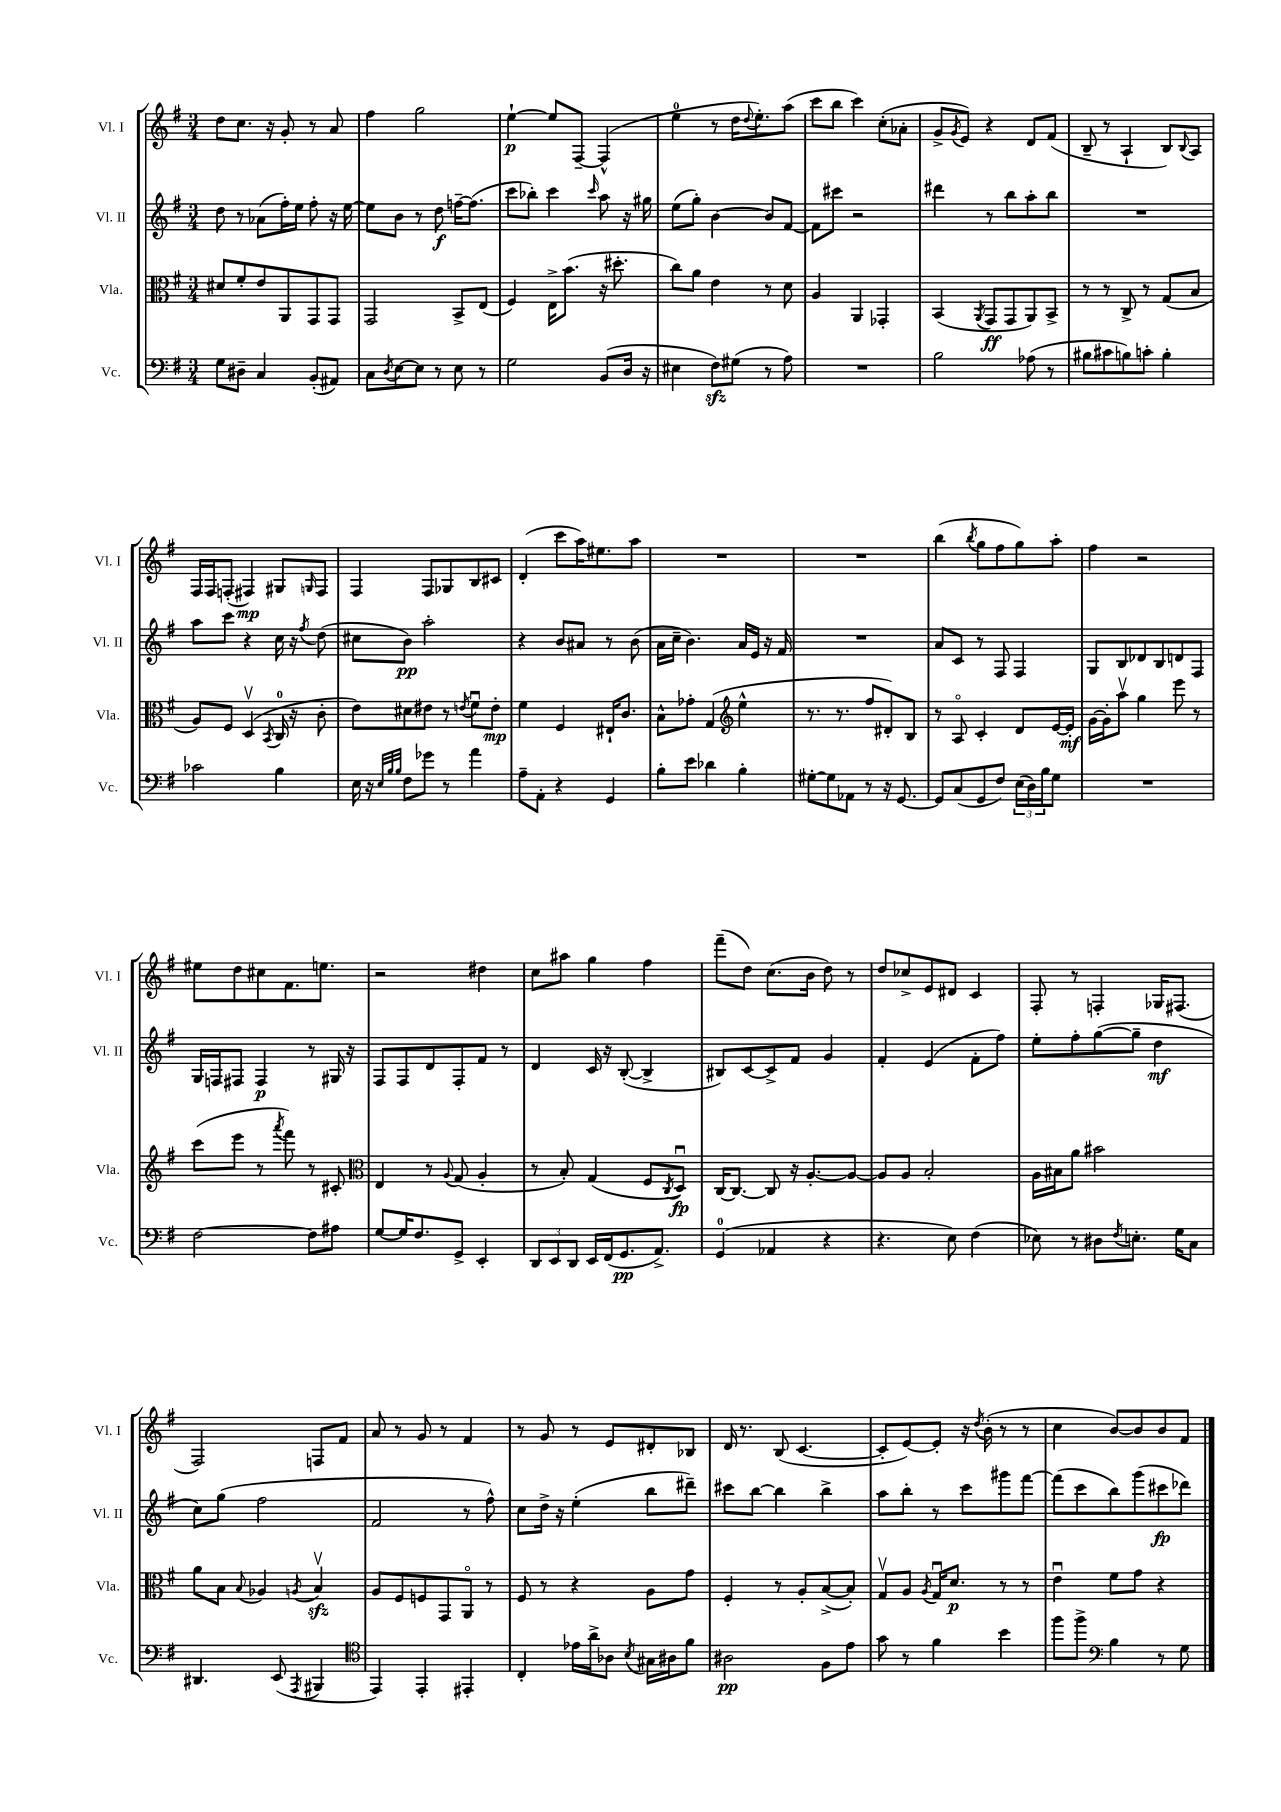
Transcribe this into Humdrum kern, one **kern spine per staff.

**kern	**kern	**kern	**kern
*staff4	*staff3	*staff2	*staff1
*clefF4	*clefC3	*clefG2	*clefG2
*k[f#]	*k[f#]	*k[f#]	*k[f#]
*M3/4	*M3/4	*M3/4	*M3/4
8G	8d#	8dd	8dd
8D#~	8f#'	8r	8.cc
4C	8e	(8a-	.
.	.	.	16r
.	8AA	16ff#')	8g'
.	.	16ee	.
(8BB'	8GG	8ff#'	8r
8AA#)	8GG	16r	8a
.	.	[16ee	.
=	=	=	=
8C	2GG	8ee]	4ff#
8qD	.	.	.
[8E	.	8b	.
8E]	.	8r	2gg
8r	.	8dd	.
8E	8BB^	[16ff~	.
.	.	(8.ff]	.
8r	(8E	.	.
=	=	=	=
2G	4F#)	8ccc	[4ee`
.	.	8bb-')	.
.	16E^	4ccc	8ee]
.	(8.b	.	.
.	.	.	[8F#~
.	.	16qqccc	.
(8BB	16r	8aa	(4F#^^]
.	8.dd#'	.	.
16D	.	16r	.
16r	.	16gg#	.
=	=	=	=
4E#	8cc)	(8ee	4ee
.	8a	8gg')	.
8F#)	4e	[4b	8r
(8G#	.	.	16dd
.	.	.	8qqdd
.	.	.	8.ee')
8r	8r	8b]	.
8A)	8d	[8f#	(8aa
=	=	=	=
2.r	4A	8f#]	8ccc
.	.	8ccc#	8bb
.	4AA	2r	4ccc)
.	4GG-'	.	(8cc'
.	.	.	8a-'
=	=	=	=
2B	(4BB	4ddd#	8g^
.	.	.	8qg
.	.	.	8e)
.	8qAA	.	.
.	8GG	8r	4r
.	8GG	8bb	.
(8A-	8AA)	8aa'	8d
8r	8BB^	8bb	(8f#
=	=	=	=
8B#	8r	2.r	8B~
8c#	8r	.	8r
8B)	8C^	.	4A`
8c'	8r	.	.
4B'	(8G	.	8B)
.	.	.	8qqB
.	8B	.	8A
=	=	=	=
2c-	8A)	8aa	16F#
.	.	.	16F#
.	8F#	8ccc	(8F'
.	(4Dv	4r	4F#)
.	8qBB	.	.
4B	16C	16cc	8G#
.	16r	16r	.
.	.	8qff#	16qqG
.	8c'	(8dd	8F#
=	=	=	=
16E	8e)	8cc#	4F#
16r	.	.	.
32qqE	.	.	.
32qqB	.	.	.
32qqB	.	.	.
8F#	8d#	8b)	.
8g-	8e#	2aa'	8F#
8r	8r	.	8G-
.	8qe	.	.
4a	8f#u	.	8B
.	8e'	.	8c#
=	=	=	=
8A~	4f#	4r	(4d'
8AA'	.	.	.
4r	4F#	8b	8ccc
.	.	8a#	16aa)
.	.	.	8.ee#
4GG	16E#`	8r	.
.	8.c	.	.
.	.	(8b	8aa
=	=	=	=
8B'	8B^^	16a	2.r
.	.	16cc~	.
8e	8g-'	4.b)	.
4d-	(4G	.	.
*	*clefG2	*	*
4B'	4ee^^	16a	.
.	.	16e	.
.	.	16r	.
.	.	16f#	.
=	=	=	=
[8G#'	8.r	2.r	2.r
8G#]	.	.	.
.	8.r	.	.
8AA-	.	.	.
8r	8ff#	.	.
16r	8d#')	.	.
[8.GG	.	.	.
.	8B	.	.
=	=	=	=
8GG]	8r	8a	(4bb
(8C	8Ao	8c	.
.	.	.	8qbb
8GG	4c'	8r	8gg
8F#)	.	8F#	8ff#
(24E	8d	4F#	8gg)
24D)	.	.	.
24B	.	.	.
8G	[16e	.	8aa'
.	16e']	.	.
=	=	=	=
2.r	[16g	8G	4ff#
.	16g']	.	.
.	8aav	8B	.
.	4gg	8d-	2r
.	.	8B	.
.	8eee	8d	.
.	8r	8F#	.
=	=	=	=
[2F#	(8ccc	16G	8ee#
.	.	16F	.
.	8eee	8F#	8dd
.	8r	4F#	8cc#
.	8qaaa	.	.
.	8fff#)	.	8.f#
8F#]	8r	8r	.
.	.	.	8.ee
8A#	8c#'	16G#	.
.	.	16r	.
=	=	=	=
*	*clefC3	*	*
[8G	4E	8F#	2r
16G]	.	8F#	.
8.F#	.	.	.
.	8r	8d	.
.	8qqA	.	.
8GG^	(8G	8F#'	.
4EE'	4A'	8f#	4dd#
.	.	8r	.
=	=	=	=
12DD	8r	4d	8cc
12EE	.	.	.
.	8B')	.	8aa#
12DD	.	.	.
16EE	(4G	16c	4gg
(16FF#	.	16r	.
8.GG	.	([8B'	.
.	8F#	4B^]	4ff#
8.AA^)	.	.	.
.	8qC	.	.
.	8Du)	.	.
=	=	=	=
(4GG	[16C	8B#)	(8fff#~
.	8.C_	.	.
.	.	[8c	8dd)
4AA-	8C]	8c^]	(8.cc
.	16r	8f#	.
.	[8.A'	.	16b
4r	.	4g	8dd)
.	8A_	.	8r
=	=	=	=
4.r	8A]	4f#'	8dd
.	8A	.	8cc-^
.	2B'	(4e	8e
8E)	.	.	8d#
(4F#	.	8f#'	4c
.	.	8ff#)	.
=	=	=	=
8E-)	16A	8ee'	8F#'
.	16B#	.	.
8r	8a	8ff#'	8r
8D#	2b#	([8gg	4F'
8qF#	.	.	.
8.E'	.	8gg~]	.
.	.	4dd	16G-
16G	.	.	(8.F#
8C	.	.	.
=	=	=	=
4.DD#	8a	8cc)	2F#)
.	8B	(8gg	.
.	8qqB	.	.
.	4A-	2ff#	.
(8EE	.	.	.
8qAAA	8qA	.	.
4BBB#	4Bv	.	8F
.	.	.	8f#
=	=	=	=
*clefC4	*	*	*
4EE)	8A	2f#	8a
.	8F#	.	8r
4EE'	8F	.	8g
.	8GG	.	8r
4EE#'	8AAo	8r	4f#
.	8r	8ff#^^)	.
=	=	=	=
4C'	8F#	8cc	8r
.	8r	16dd^	8g
.	.	16r	.
16e-	4r	(4ee'	8r
16a^	.	.	.
8A-	.	.	8e
8qB	.	.	.
16G#	8A	8bb	8d#'
16A#	.	.	.
8f#	8g	8ddd#~)	8B-
=	=	=	=
2A#	4F#'	8ccc#	16d
.	.	.	8.r
.	.	[8bb	.
.	8r	4bb]	(8B
.	8A'	.	[4.c
8F#	([8B^	4bb^	.
8e	8B'])	.	.
=	=	=	=
8g	8Gv	8aa	8c']
8r	8A	8bb'	[8e)
.	8qA	.	.
4f#	16Gu	8r	8e']
.	8.d	.	.
.	.	8ccc	16r
.	.	.	8qdd
.	.	.	(16b'
4b	8r	8ggg#	8r
.	8r	[8fff#	8r
=	=	=	=
8ff#	4eu	(8fff#]	4cc
8ff#^	.	8ccc	.
*clefF4	*	*	*
4B	8f#	8bb)	[8b)
.	8g	(8ggg	8b]
8r	4r	8ccc#	8b
8G	.	8ddd-)	8f#
==	==	==	==
*-	*-	*-	*-
